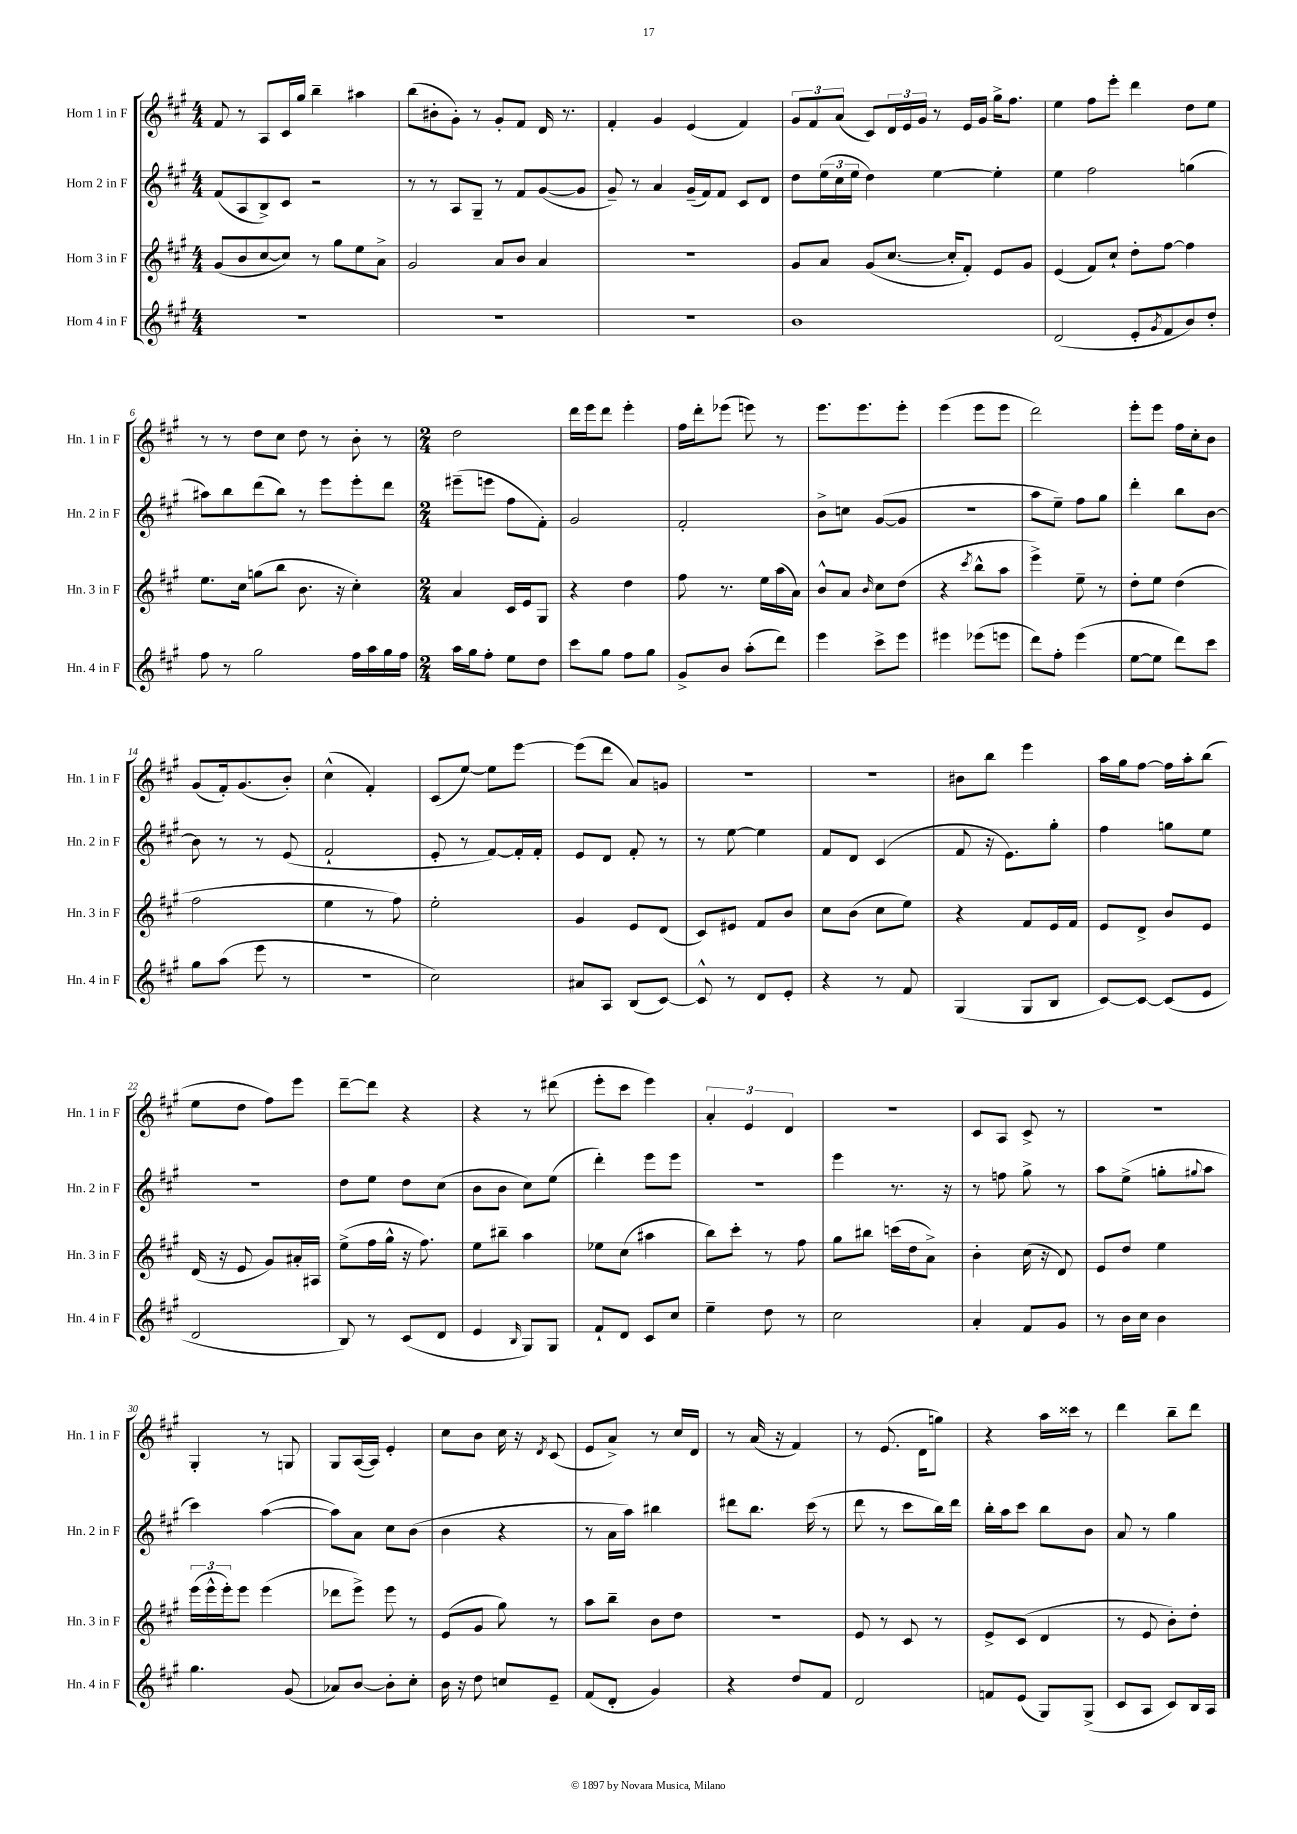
<<
\new StaffGroup <<
\new Staff = "s0" \with { instrumentName = "Horn 1 in F" shortInstrumentName = "Hn. 1 in F" } {
    \clef treble \key a \major \numericTimeSignature \time 4/4
    fis'8 r8 a8 cis'16 gis''16 b''4-- ais''4 |
    b''8( bis'8-. gis'8-.) r8 gis'8-. fis'8 d'16 r8. |
    fis'4-. gis'4 e'4( fis'4) |
    \tuplet 3/2 { gis'8 fis'8 a'8( } cis'8) \tuplet 3/2 { d'16 e'16 gis'16 } r8 e'16 gis'16 gis''16-> fis''8. |
    e''4 fis''8 e'''8-. d'''4 d''8 e''8 |
    r8 r8 d''8 cis''8 d''8 r8 b'8-. r8 |
    \numericTimeSignature \time 2/4 d''2 |
    d'''16 e'''16 d'''8 e'''4-. |
    fis''16 d'''16-. ees'''8( e'''8) r8 |
    e'''8. e'''8. e'''8-. |
    e'''4( e'''8 e'''8 |
    d'''2) |
    e'''8-. e'''8 fis''16 cis''16-. b'8 |
    gis'8( fis'16-.) gis'8.( b'8-.) |
    cis''4-^( fis'4-.) |
    cis'8( e''8~) e''8 e'''8~ |
    e'''8( d'''8 a'8) g'8 |
    R2 |
    r2 |
    bis'8 b''8 e'''4 |
    a''16 gis''16 fis''8~ fis''16 a''16-. b''8( |
    e''8 d''8 fis''8) e'''8 |
    d'''8~-- d'''8 r4 |
    r4 r8 dis'''8( |
    e'''8-. cis'''8 e'''4) |
    \tuplet 3/2 { a'4-. e'4 d'4 } |
    r2 |
    cis'8 a8 cis'8-> r8 |
    r2 |
    gis4-. r8 g8 |
    gis8 a16~( a16) e'4-. |
    cis''8 b'8 cis''16 r16 \acciaccatura { d'8 } cis'8( |
    e'8 a'8->) r8 cis''16 d'16 |
    r8 a'16( r16 fis'4) |
    r8 e'8.( d'16 g''8) |
    r4 a''16 cisis'''16 r8 |
    d'''4 b''8-- d'''8 \bar "|." |
}
\new Staff = "s1" \with { instrumentName = "Horn 2 in F" shortInstrumentName = "Hn. 2 in F" } {
    \clef treble \key a \major \numericTimeSignature \time 4/4
    fis'8( a8 b8->) cis'8 r2 |
    r8 r8 a8 gis8-- r8 fis'8 gis'8~( gis'8 |
    gis'8--) r8 a'4 gis'16--( fis'16) fis'8 cis'8 d'8 |
    d''8 \tuplet 3/2 { e''16( cis''16 e''16 } d''4) e''4~ e''4-. |
    e''4 fis''2 g''4( |
    ais''8) b''8 d'''8( b''8) r8 e'''8 e'''8-. d'''8 |
    \numericTimeSignature \time 2/4 eis'''8--( e'''8 fis''8 fis'8-.) |
    gis'2 |
    fis'2-. |
    b'8-> c''8 gis'8~( gis'8 |
    R2 |
    a''8 e''8--) fis''8 gis''8 |
    d'''4-. b''8 b'8~ |
    b'8 r8 r8 e'8( |
    fis'2-! |
    e'8-. r8 fis'8~) fis'16-. fis'16-. |
    e'8 d'8 fis'8-. r8 |
    r8 e''8~ e''4 |
    fis'8 d'8 cis'4( |
    fis'8 r16 e'8.) gis''8-. |
    fis''4 g''8 e''8 |
    r2 |
    d''8 e''8 d''8 cis''8( |
    b'8 b'8 cis''8) e''8( |
    d'''4-.) e'''8 e'''8 |
    R2 |
    e'''4 r8. r16 |
    r8 f''8 gis''8-> r8 |
    a''8 e''8->( g''8-. \appoggiatura { gis''8 } a''8 |
    cis'''4) a''4~( |
    a''8) a'8 cis''8 b'8( |
    b'4 r4 |
    r8 a'16 a''16) bis''4 |
    dis'''8 b''8. cis'''16( r8 |
    d'''8 r8 cis'''8 b''16) d'''16 |
    b''16-. a''16 cis'''8 b''8 b'8 |
    a'8 r8 gis''4 \bar "|." |
}
\new Staff = "s2" \with { instrumentName = "Horn 3 in F" shortInstrumentName = "Hn. 3 in F" } {
    \clef treble \key a \major \numericTimeSignature \time 4/4
    gis'8( b'8 cis''8~ cis''8) r8 gis''8 e''8 a'8-> |
    gis'2 a'8 b'8 a'4 |
    r1 |
    gis'8 a'8 gis'8( cis''8.~ cis''16-. fis'8-.) e'8 gis'8 |
    e'4( fis'8) cis''8-! d''8-. fis''8~ fis''4 |
    e''8. cis''16 g''8( b''8 b'8. r16 cis''4-.) |
    \numericTimeSignature \time 2/4 a'4 cis'16 e'16 gis8 |
    r4 d''4 |
    fis''8 r8. e''16 a''16( a'16) |
    b'8-^ a'8 \grace { b'16 } cis''8 d''8( |
    r4 \acciaccatura { cis'''8 } b''8-^ a''8 |
    e'''4->) e''8-- r8 |
    d''8-. e''8 d''4( |
    fis''2 |
    e''4 r8 fis''8) |
    e''2-. |
    gis'4 e'8 d'8( |
    cis'8) eis'8 fis'8 b'8 |
    cis''8 b'8( cis''8 e''8) |
    r4 fis'8 e'16 fis'16 |
    e'8 d'8-> b'8 e'8 |
    d'16( r16 e'8 gis'8) ais'16-. ais16 |
    e''8->( fis''16 gis''16-^ r16 fis''8.) |
    e''8 bis''8-- a''4 |
    ees''8 cis''8( ais''4 |
    b''8) cis'''8-. r8 fis''8 |
    gis''8 bis''8 c'''16( d''16 a'8->) |
    b'4-. cis''16( r16 d'8) |
    e'8 d''8 e''4 |
    \tuplet 3/2 { e'''16( e'''16-^ e'''16-.) } e'''8 e'''4( |
    des'''8 e'''8->) e'''8 r8 |
    e'8( gis'8 gis''8) r8 |
    a''8 b''8-- b'8 d''8 |
    R2 |
    e'8 r8 cis'8 r8 |
    e'8-> cis'8( d'4 |
    r8 e'8 b'8-.) d''8-. \bar "|." |
}
\new Staff = "s3" \with { instrumentName = "Horn 4 in F" shortInstrumentName = "Hn. 4 in F" } {
    \clef treble \key a \major \numericTimeSignature \time 4/4
    R1 |
    R1 |
    R1 |
    b'1 |
    d'2( e'8-. \acciaccatura { gis'8 } fis'8 b'8) d''8-. |
    fis''8 r8 gis''2 fis''16 a''16 gis''16 fis''16 |
    \numericTimeSignature \time 2/4 a''16 gis''16 fis''8-. e''8 d''8 |
    cis'''8 gis''8 fis''8 gis''8 |
    gis'8-> b'8 a''8-.( d'''8) |
    e'''4 cis'''8-> e'''8 |
    eis'''4 ees'''8( e'''8 |
    d'''8) fis''8-. e'''4( |
    e''8~ e''8 d'''8) cis'''8 |
    gis''8 a''8( e'''8 r8 |
    r2 |
    cis''2) |
    ais'8 a8 b8( cis'8~) |
    cis'8-^ r8 d'8 e'8-. |
    r4 r8 fis'8 |
    gis4( gis8 b8 |
    cis'8~) cis'8~ cis'8( e'8 |
    d'2 |
    b8) r8 cis'8( d'8 |
    e'4 \grace { b16 } gis8) gis8 |
    fis'8-! d'8 cis'8 cis''8 |
    e''4-- d''8 r8 |
    cis''2 |
    a'4-. fis'8 gis'8 |
    r8 b'16 cis''16 b'4 |
    gis''4. gis'8( |
    aes'8) b'8~ b'8-. cis''8-. |
    b'16 r16 d''8 c''8 e'8-- |
    fis'8( d'8-. gis'4) |
    r4 d''8 fis'8 |
    d'2 |
    f'8 e'8( gis8) gis8->( |
    cis'8 a8 cis'8) b16 a16 \bar "|." |
}
>>
>>
